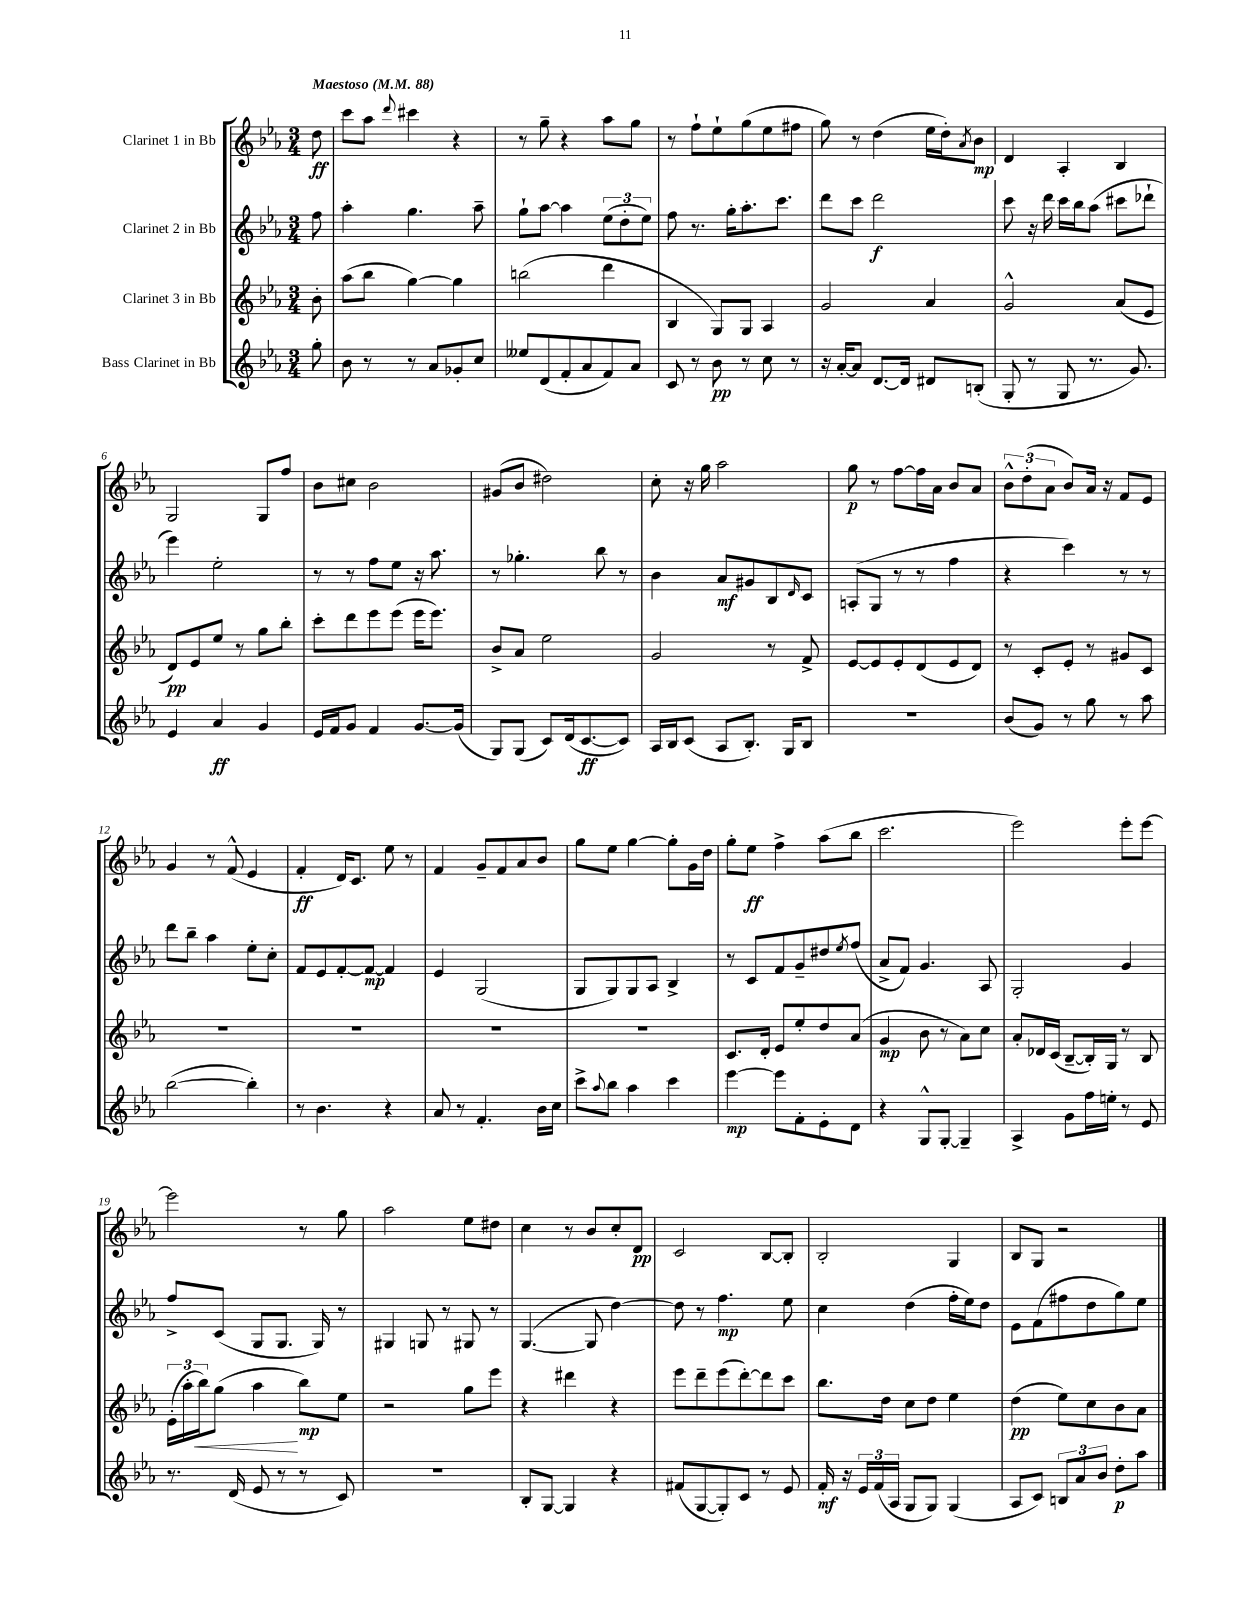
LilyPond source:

<<
\new StaffGroup <<
\new Staff = "s0" \with { instrumentName = "Clarinet 1 in Bb" } {
    \clef treble \key ees \major \numericTimeSignature \time 3/4 \partial 8 \tempo "Maestoso" 4 = 88
    d''8\ff |
    c'''8 aes''8 \appoggiatura { d'''8 } cis'''4 r4 |
    r8 g''8-- r4 aes''8 g''8 |
    r8 f''8-! ees''8-! g''8( ees''8 fis''8 |
    g''8) r8 d''4( ees''16 d''16-.) \acciaccatura { aes'8 } bes'8\mp |
    d'4 aes4-. bes4 |
    g2 g8 f''8 |
    bes'8 cis''8 bes'2 |
    gis'8( bes'8 dis''2) |
    c''8-. r16 g''16 aes''2 |
    g''8\p r8 f''8~ f''16 aes'16 bes'8 aes'8 |
    \tuplet 3/2 { bes'8-^ d''8-.( aes'8 } bes'8) aes'16 r16 f'8 ees'8 |
    g'4 r8 f'8-^( ees'4 |
    f'4-.\ff d'16) c'8. ees''8 r8 |
    f'4 g'8-- f'8 aes'8 bes'8 |
    g''8 ees''8 g''4~ g''8-. g'16 d''16 |
    g''8-. ees''8\ff f''4-> aes''8( bes''8 |
    c'''2. |
    ees'''2) ees'''8-. ees'''8~ |
    ees'''2 r8 g''8 |
    aes''2 ees''8 dis''8 |
    c''4 r8 bes'8 c''8-. d'8\pp |
    c'2 bes8~ bes8-. |
    bes2-. g4 |
    bes8 g8 r2 \bar "|." |
}
\new Staff = "s1" \with { instrumentName = "Clarinet 2 in Bb" } {
    \clef treble \key ees \major \numericTimeSignature \time 3/4 \partial 8
    f''8 |
    aes''4-. g''4. aes''8-- |
    g''8-! aes''8~ aes''4 \tuplet 3/2 { ees''8( d''8-. ees''8) } |
    f''8 r8. g''16-. aes''8.-. c'''8. |
    d'''8 c'''8 d'''2\f |
    c'''8 r16 d'''16 c'''16 bes''16 aes''8( cis'''8 des'''8-! |
    ees'''4) ees''2-. |
    r8 r8 f''8 ees''8 r16 aes''8. |
    r8 ges''4.-. bes''8 r8 |
    bes'4 aes'8\mf gis'8 bes8 \grace { d'16 } c'8 |
    a8-.( g8 r8 r8 f''4 |
    r4 c'''4) r8 r8 |
    d'''8 bes''8-- aes''4 ees''8-. c''8-. |
    f'8 ees'8 f'8~-. f'8~\mp f'4 |
    ees'4 g2( |
    g8 g8) g8 aes8 bes4-> |
    r8 c'8 f'8 g'8-- dis''8 \acciaccatura { ees''8 } f''8( |
    aes'8-> f'8) g'4. aes8 |
    g2-. g'4 |
    f''8-> c'8( g8 g8. g16) r8 |
    gis4 g8 r8 gis8 r8 |
    g4.~( g8 d''4~) |
    d''8 r8 f''4.\mp ees''8 |
    c''4 d''4( f''16-. ees''16) d''8 |
    ees'8 f'8( fis''8 d''8 g''8) ees''8 \bar "|." |
}
\new Staff = "s2" \with { instrumentName = "Clarinet 3 in Bb" } {
    \clef treble \key ees \major \numericTimeSignature \time 3/4 \partial 8
    bes'8-. |
    aes''8( bes''8 g''4~) g''4 |
    b''2( d'''4 |
    bes4 g8) g8 aes4 |
    g'2 aes'4 |
    g'2-^ aes'8( ees'8 |
    d'8\pp) ees'8 ees''8 r8 g''8 bes''8-. |
    c'''8-. d'''8 ees'''8 ees'''8( ees'''16 ees'''8.) |
    bes'8-> aes'8 ees''2 |
    g'2 r8 f'8-> |
    ees'8~ ees'8 ees'8-. d'8( ees'8 d'8) |
    r8 c'8-. ees'8-. r8 gis'8 c'8 |
    R2. |
    R2. |
    R2. |
    R2. |
    c'8. d'16-. ees'8 ees''8-. d''8 aes'8( |
    g'4\mp bes'8 r8 aes'8) c''8 |
    aes'8-. des'16 c'16( bes8~-- bes16-.) g16 r8 bes8 |
    \tuplet 3/2 { ees'16-.( aes''16-. bes''16\<) } g''8( aes''4\! bes''8\mp) ees''8 |
    r2 g''8 ees'''8 |
    r4 dis'''4 r4 |
    ees'''8 d'''8-- ees'''8( d'''8~-.) d'''8 c'''8 |
    bes''8. d''16 c''8 d''8 ees''4 |
    d''4\pp( ees''8) c''8 bes'8 aes'8 \bar "|." |
}
\new Staff = "s3" \with { instrumentName = "Bass Clarinet in Bb" } {
    \clef treble \key ees \major \numericTimeSignature \time 3/4 \partial 8
    g''8-. |
    bes'8 r8 r8 aes'8 ges'8-. c''8 |
    eeses''8 d'8( f'8-. aes'8 f'8) aes'8 |
    c'8 r8 bes'8\pp r8 c''8 r8 |
    r16 aes'16~-. aes'8 d'8.~ d'16 dis'8 b8-.( |
    g8-. r8 g8 r8. g'8.) |
    ees'4 aes'4\ff g'4 |
    ees'16 f'16 g'8 f'4 g'8.~ g'16( |
    g8) g8( c'8) d'16( c'8.~\ff c'8) |
    aes16 bes16 c'8( aes8 bes8.-.) g16 bes8 |
    R2. |
    bes'8( g'8) r8 g''8 r8 aes''8 |
    bes''2~( bes''4-.) |
    r8 bes'4. r4 |
    aes'8 r8 f'4.-. bes'16 c''16 |
    c'''8-> \appoggiatura { aes''8 } bes''8 aes''4 c'''4 |
    ees'''4~\mp ees'''8 f'8-. ees'8-. d'8 |
    r4 g8-^ g8~-. g4-- |
    aes4-> g'8 f''16 e''16-. r8 ees'8 |
    r8. d'16( ees'8 r8 r8 c'8) |
    R2. |
    bes8-. g8~ g4 r4 |
    fis'8( g8~ g8-.) c'8 r8 ees'8 |
    f'16-.\mf r16 \tuplet 3/2 { ees'16 f'16( aes16 } g8 g8) g4( |
    aes8 c'8) \tuplet 3/2 { b8 aes'8 bes'8 } d''8-.\p aes''8 \bar "|." |
}
>>
>>
